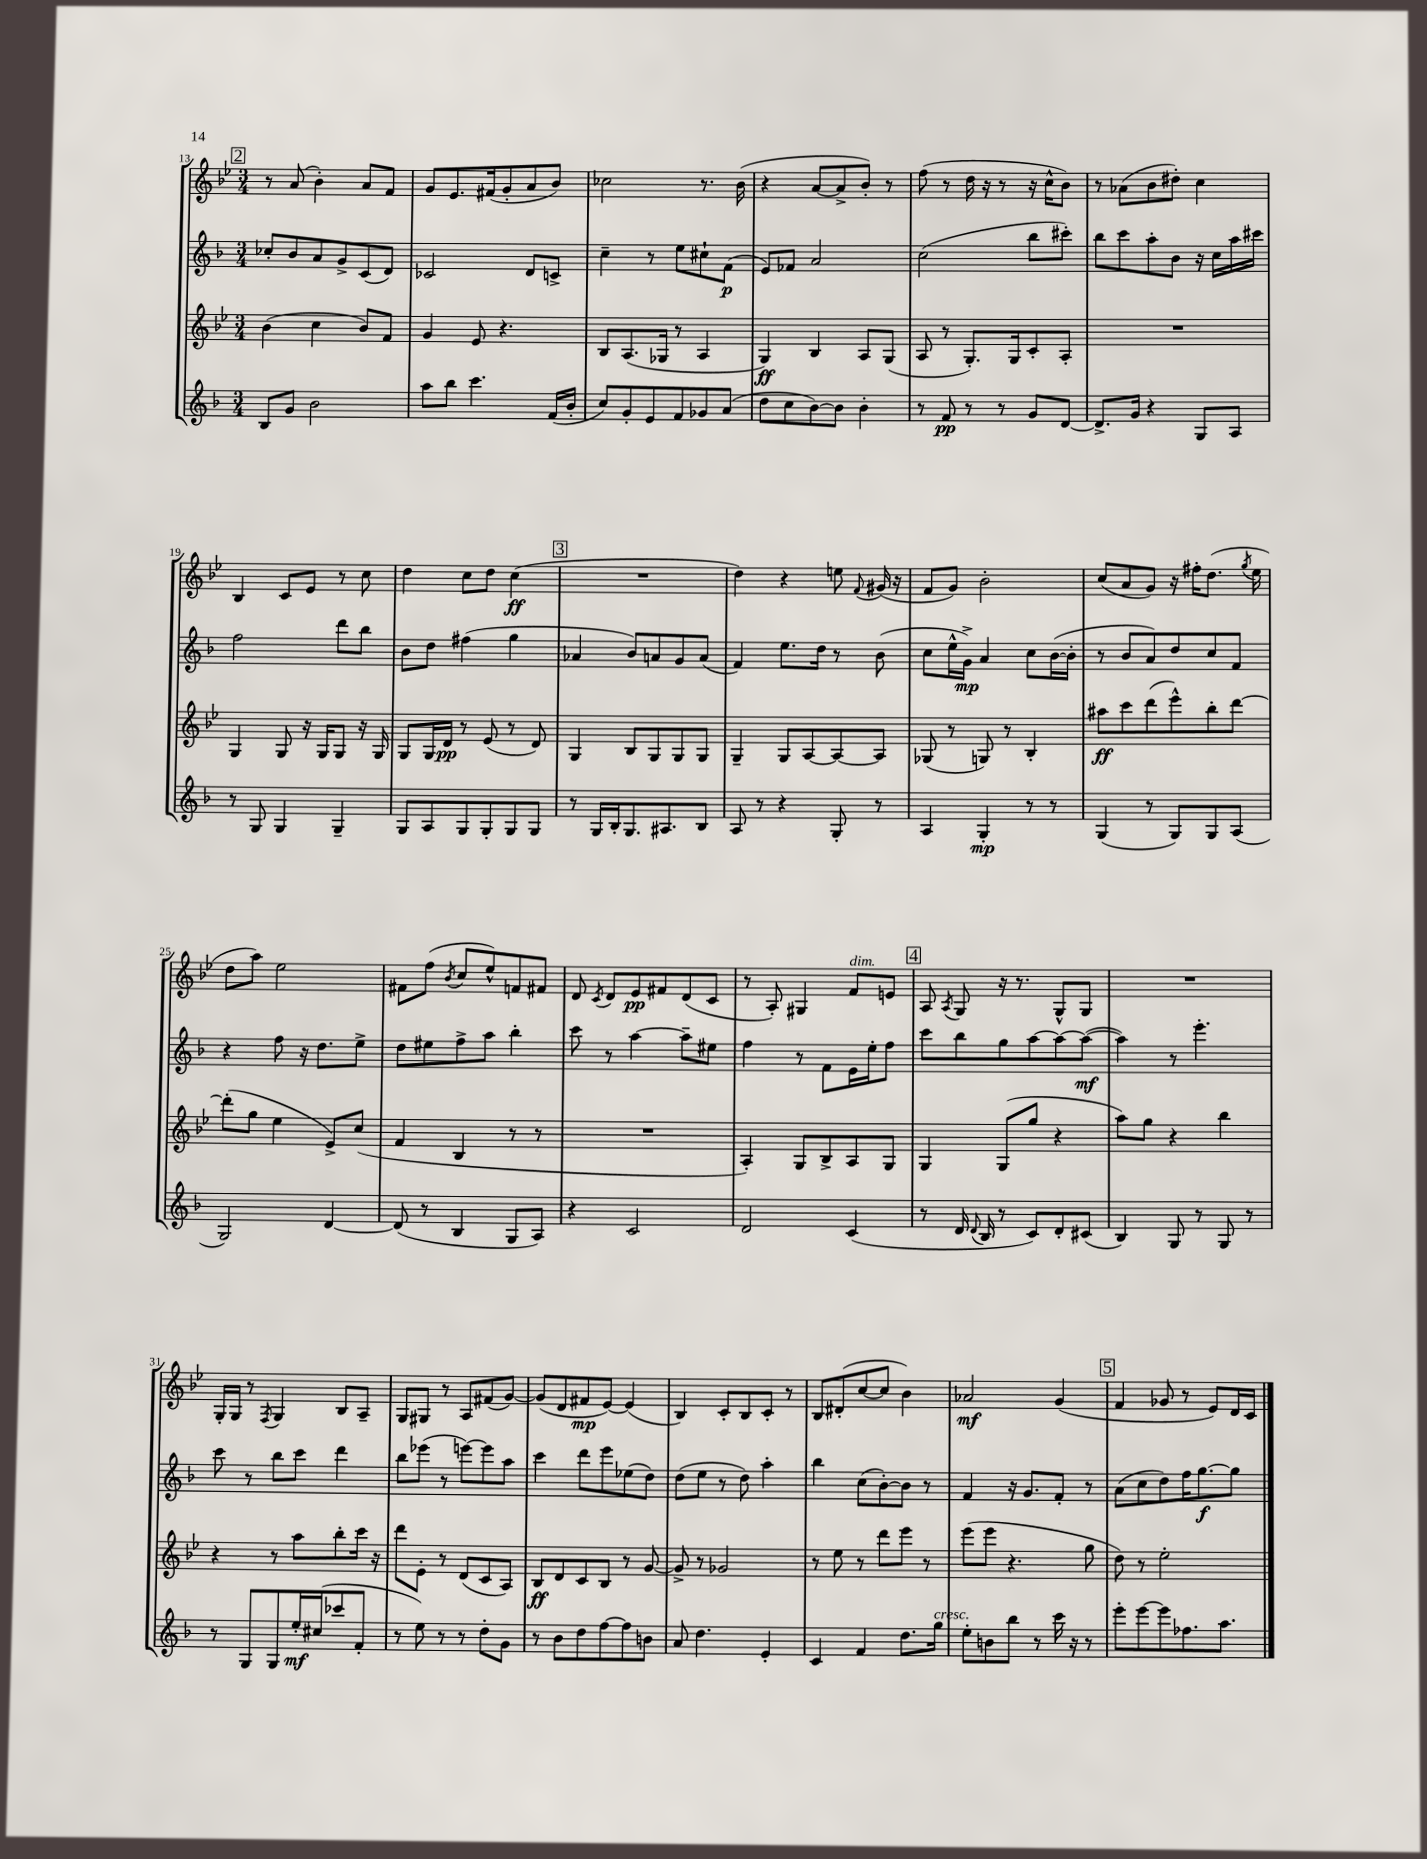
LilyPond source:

<<
\new StaffGroup <<
\new Staff = "s0" {
    \clef treble \key bes \major \numericTimeSignature \time 3/4
    \autoBeamOff \mark \markup { \box "2" } r8 a'8( bes'4-.) a'8[ f'8] |
    g'8[ ees'8. fis'16( g'8-. a'8 bes'8]) |
    ces''2 r8. bes'16( |
    r4 a'8[~ a'8-> bes'8]-.) r8 |
    f''8( r8 d''16 r16 r8 r16 c''16[-^ bes'8]) |
    r8 aes'8[( bes'8 dis''8]-.) c''4 |
    bes4 c'8[ ees'8] r8 c''8 |
    d''4 c''8[ d''8] c''4\ff( |
    \mark \markup { \box "3" } R2. |
    d''4) r4 e''8 \appoggiatura { f'8 } gis'16( r16 |
    f'8[ g'8]) bes'2-. |
    c''8[( a'8 g'8]) r16 fis''16[-. d''8.]( \acciaccatura { g''8 } ees''16 |
    d''8[ a''8]) ees''2 |
    fis'8[ f''8]( \acciaccatura { bes'8 } c''8[ ees''8-^) f'8 fis'8] |
    d'8 \acciaccatura { c'8 } d'8[ ees'8\pp fis'8 d'8( c'8] |
    r8 a8-.) gis4 f'8[^\markup { \italic "dim." } e'8] |
    \mark \markup { \box "4" } a8 \acciaccatura { a8 } g8 r16 r8. g8[-^ g8] |
    R2. |
    g16[-. g16] r8 \acciaccatura { f8 } g4 bes8[ a8]-- |
    g8[ gis8] r8 a8[ fis'8( g'8]~) |
    g'8[( d'8 fis'8\mp ees'8]~) ees'4( |
    bes4) c'8[-. bes8 c'8]-. r8 |
    bes8[ dis'8-.( c''8~ c''8] bes'4) |
    aes'2\mf g'4( |
    \mark \markup { \box "5" } f'4 ges'8 r8 ees'8[) d'16 c'16] \bar "|." |
}
\new Staff = "s1" {
    \clef treble \key f \major \numericTimeSignature \time 3/4
    \autoBeamOff \mark \markup { \box "2" } ces''8[-. bes'8 a'8 g'8-> c'8( d'8]) |
    ces'2 d'8[ c'8]-> |
    c''4-- r8 e''8[ cis''8-! f'8]\p( |
    e'8[) fes'8] a'2 |
    c''2( bes''8[ cis'''8]-.) |
    bes''8[ c'''8 a''8-. bes'8] r16 c''16[ a''16 cis'''16] |
    f''2 d'''8[ bes''8] |
    bes'8[ d''8] fis''4( g''4 |
    \mark \markup { \box "3" } aes'4 bes'8[) a'8 g'8 a'8]( |
    f'4) e''8.[ d''16] r8 bes'8( |
    c''8[ e''16-^ g'16]->\mp) a'4 c''8[ bes'16~( bes'16]-. |
    r8 bes'8[ a'8) d''8 c''8 f'8] |
    r4 f''8 r16 d''8.[ e''8]-> |
    d''8[ eis''8 f''8-> a''8] bes''4-. |
    c'''8 r8 a''4~ a''8[-- eis''8] |
    f''4 r8 f'8[ e'16 e''16-. f''8] |
    \mark \markup { \box "4" } c'''8[ bes''8 g''8 a''8~ a''8~ a''8]~\mf( |
    a''4) r8 e'''4.-. |
    c'''8 r8 bes''8[ c'''8] d'''4 |
    bes''8[ ees'''8]( r8 e'''8[~) e'''8 a''8] |
    c'''4 d'''8[ e'''8 ees''8( d''8]) |
    d''8[( e''8] r8 d''8) a''4-. |
    bes''4 c''8[( bes'8~-.) bes'8] r8 |
    f'4 r16 g'8.[ f'8]-. r8 |
    \mark \markup { \box "5" } a'8[( c''8 d''8) f''16 g''8.~\f g''8] \bar "|." |
}
\new Staff = "s2" {
    \clef treble \key bes \major \numericTimeSignature \time 3/4
    \autoBeamOff \mark \markup { \box "2" } bes'4( c''4 bes'8[) f'8] |
    g'4 ees'8 r4. |
    bes8[ a8.( ges16] r8 a4 |
    g4\ff) bes4 a8[ g8]( |
    a8 r8 g8.[-.) g16 c'8-. a8]-. |
    R2. |
    g4 g8 r16 g16[ g8] r16 g16 |
    g8[ g16 d'16]\pp r8 ees'8( r8 d'8) |
    \mark \markup { \box "3" } g4 bes8[ g8 g8 g8] |
    g4-- g8[ a8~ a8~ a8] |
    ges8( r8 g8) r8 bes4-. |
    ais''8[\ff c'''8 d'''8( ees'''8-^) bes''8-. d'''8]~ |
    d'''8[-.( g''8] ees''4 ees'8[->) c''8]( |
    f'4 bes4 r8 r8 |
    R2. |
    a4-.) g8[ bes8-> a8 g8] |
    \mark \markup { \box "4" } g4 g8[( g''8] r4 |
    a''8[) g''8] r4 bes''4 |
    r4 r8 a''8[ bes''8-. c'''16] r16 |
    d'''8[ ees'8]-. r8 d'8[( c'8 a8]) |
    bes8[\ff d'8 c'8 bes8] r8 g'8~ |
    g'8-> r8 ges'2 |
    r8 ees''8 r8 d'''8[ ees'''8] r8 |
    ees'''8[( ees'''8] r4. g''8 |
    \mark \markup { \box "5" } d''8) r8 ees''2-. \bar "|." |
}
\new Staff = "s3" {
    \clef treble \key f \major \numericTimeSignature \time 3/4
    \autoBeamOff \mark \markup { \box "2" } bes8[ g'8] bes'2 |
    a''8[ bes''8] c'''4. f'16[( bes'16]-. |
    c''8[) g'8-. e'8 f'8 ges'8 a'8]( |
    d''8[ c''8 bes'8~) bes'8] bes'4-. |
    r8 f'8\pp r8 r8 g'8[ d'8]~ |
    d'8.[-> g'16] r4 g8[ a8] |
    r8 g8 g4 g4-- |
    g8[ a8 g8 g8-. g8 g8] |
    \mark \markup { \box "3" } r8 g16[ bes16-. g8. ais8. bes8] |
    a8 r8 r4 g8-. r8 |
    a4 g4-.\mp r8 r8 |
    g4( r8 g8[) g8 a8]( |
    g2) d'4~ |
    d'8( r8 bes4 g8[ a8]) |
    r4 c'2 |
    d'2 c'4( |
    \mark \markup { \box "4" } r8 d'16 \appoggiatura { d'8 } bes16 r8 c'8[) d'8-. cis'8]( |
    bes4) g8 r8 g8 r8 |
    r8 g8[ g8 e''16-.\mf cis''16( ces'''8 f'8]-. |
    r8 e''8) r8 r8 d''8[-. g'8] |
    r8 bes'8[ d''8 f''8~ f''8 b'8] |
    a'8 d''4. e'4-. |
    c'4 f'4 d''8.[ g''16]^\markup { \italic "cresc." } |
    e''8[-. b'8 bes''8] r8 c'''16 r16 r8 |
    \mark \markup { \box "5" } e'''8[-. e'''8~ e'''8 fes''8. a''8.] \bar "|." |
}
>>
>>
\layout { \context { \Score currentBarNumber = #13 } }
